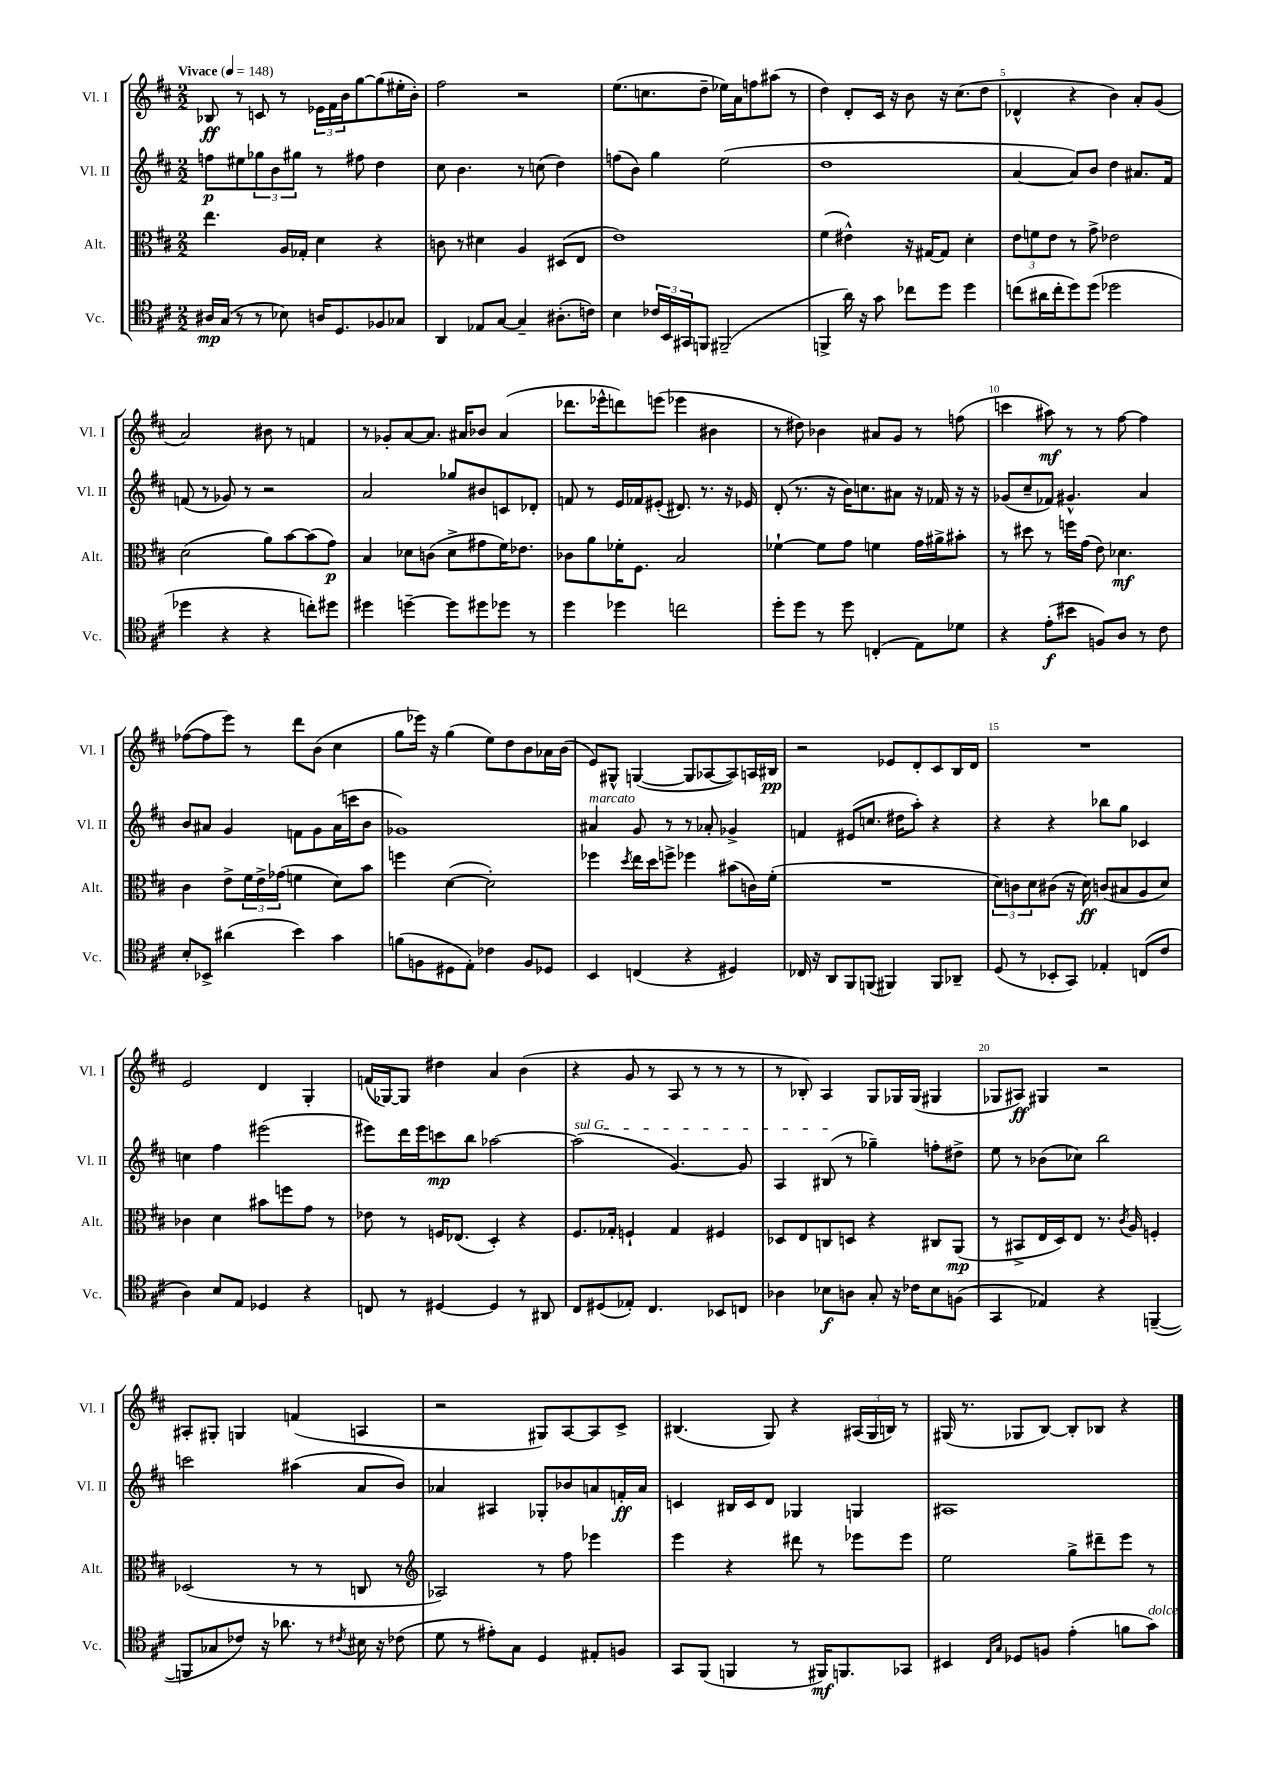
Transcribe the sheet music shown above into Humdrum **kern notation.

**kern	**dynam	**kern	**dynam	**kern	**dynam	**kern	**dynam
*part4	*part4	*part3	*part3	*part2	*part2	*part1	*part1
*staff4	*staff4	*staff3	*staff3	*staff2	*staff2	*staff1	*staff1
*I"Vc.	*	*I"Alt.	*	*I"Vl. II	*	*I"Vl. I	*
*I'Vc.	*	*I'Alt.	*	*I'Vl. II	*	*I'Vl. I	*
*clefC4	*	*clefC3	*	*clefG2	*	*clefG2	*
*k[f#c#]	*	*k[f#c#]	*	*k[f#c#]	*	*k[f#c#]	*
*M2/2	*	*M2/2	*	*M2/2	*	*M2/2	*
*MM148	*	*MM148	*	*MM148	*	*MM148	*
=1	=1	=1	=1	=1	=1	=1	=1
!	!	!	!	!	!	!LO:TX:a:B:t=Vivace	!
16A#X/LL	mp	4.ee\	.	8ffn\L	p	8B-X/	ff
(16G/JJ	.	.	.	.	.	.	.
8r	.	.	.	8ee#X\	.	8r	.
8r	.	.	.	12gg-X\	.	8cn/	.
.	.	.	.	12b\	.	.	.
8B-X\)	.	16A/LL	.	.	.	8r	.
.	.	.	.	12gg#X\J	.	.	.
.	.	16G-X'/JJ	.	.	.	.	.
16An/KL	.	4d\	.	8r	.	24e-X\LL	.
.	.	.	.	.	.	24f#\	.
8.D/	.	.	.	.	.	.	.
.	.	.	.	.	.	24b\J	.
.	.	.	.	8ff#X\	.	[8gg\	.
8F-X/	.	4r	.	4dd\	.	(8gg\]	.
8G-X/J	.	.	.	.	.	16ee#X'\L	.
.	.	.	.	.	.	16b'\JJ)	.
=2	=2	=2	=2	=2	=2	=2	=2
4AA/	.	8cn\	.	8cc#\	.	2ff#\	.
.	.	8r	.	4.b\	.	.	.
8E-X/L	.	4d#X\	.	.	.	.	.
[8G/J	.	.	.	.	.	.	.
4G~/]	.	4A/	.	8r	.	2r	.
.	.	.	.	(8ccn\	.	.	.
(8.A#X'\L	.	(8D#X/L	.	4dd\)	.	.	.
.	.	8E/J	.	.	.	.	.
16cn\Jk)	.	.	.	.	.	.	.
=3	=3	=3	=3	=3	=3	=3	=3
4B\	.	1e)	.	(8ffn\L	.	(8.ee\L	.
.	.	.	.	8b\J)	.	.	.
.	.	.	.	.	.	8.ccn\	.
24c-X/LL	.	.	.	4gg\	.	.	.
24BB/	.	.	.	.	.	.	.
24GG#X/J	.	.	.	.	.	.	.
8FFn/J	.	.	.	.	.	8dd~\J	.
(2FF#X~/	.	.	.	(2ee\	.	16ee-X\LL)	.
.	.	.	.	.	.	16a\J	.
.	.	.	.	.	.	8ffn\	.
.	.	.	.	.	.	(8aa#X\J	.
.	.	.	.	.	.	8r	.
=4	=4	=4	=4	=4	=4	=4	=4
4FFn^/	.	(4f#\	.	1dd	.	4dd\)	.
16a\)	.	4e#X^^\)	.	.	.	8d'/L	.
16r	.	.	.	.	.	.	.
8g\	.	.	.	.	.	16c#/Jk	.
.	.	.	.	.	.	16r	.
8cc-X\L	.	16r	.	.	.	8b\	.
.	.	[16G#X/KL	.	.	.	.	.
8dd\J	.	8G#/J]	.	.	.	16r	.
.	.	.	.	.	.	(8.cc#\L	.
4dd\	.	4d'\	.	.	.	.	.
.	.	.	.	.	.	8dd\J	.
=5	=5	=5	=5	=5	=5	=5	=5
(8ccn\L	.	12e\L	.	[4a/	.	4d-X^^/	.
.	.	12fn\	.	.	.	.	.
16a#X\L	.	.	.	.	.	.	.
.	.	12e\J	.	.	.	.	.
16cc'\J	.	.	.	.	.	.	.
8dd\)	.	8r	.	8a/L])	.	4r	.
(8dd\J	.	8g^\	.	8b/J	.	.	.
2dd-X\	.	2e-X\	.	4dd\	.	4b\)	.
.	.	.	.	8.a#X/L	.	8a'/L	.
.	.	.	.	.	.	(8g/J	.
.	.	.	.	16f#/Jk	.	.	.
!!LO:LB:g=z
=6	=6	=6	=6	=6	=6	=6	=6
4dd-X\	.	(2d\	.	(8fn/	.	2a/)	.
.	.	.	.	8r	.	.	.
4r	.	.	.	8g-X/)	.	.	.
.	.	.	.	8r	.	.	.
4r	.	8a\L)	.	2r	.	8b#X\	.
.	.	[8b\	.	.	.	8r	.
8ccn'\L)	.	(8b\]	.	.	.	4fn/	.
8dd#X\J	.	8g\J)	p	.	.	.	.
=7	=7	=7	=7	=7	=7	=7	=7
4dd#X\	.	4B/	.	2a/	.	8r	.
.	.	.	.	.	.	8g-X'/L	.
[4ddn~\	.	8d-X\L	.	.	.	[8a/	.
.	.	(8cn\J	.	.	.	8.a/J]	.
8dd\L]	.	8d-^\L	.	8gg-X/L	.	.	.
.	.	.	.	.	.	16a#X/KL	.
8dd#X\	.	8g#X\	.	8b#X/	.	8b-X/J	.
8dd-X\J	.	16f#\K)	.	8cn/	.	(4a#/	.
.	.	8.e-X\J	.	.	.	.	.
8r	.	.	.	8d-X'/J	.	.	.
=8	=8	=8	=8	=8	=8	=8	=8
4dd\	.	8c-X\L	.	8fn/	.	8.ddd-X\L	.
.	.	8a\	.	8r	.	.	.
.	.	.	.	.	.	16eee-X^^\k	.
4dd-X\	.	16f-X'\K	.	16e/LL	.	8dddn\)	.
.	.	8.F#\J	.	16f-X/J	.	.	.
.	.	.	.	(8e#X'/J	.	(8eeen\J	.
2ccn\	.	2B/	.	8.d#X/)	.	4eee-X\	.
.	.	.	.	8.r	.	.	.
.	.	.	.	.	.	4b#X\	.
.	.	.	.	16r	.	.	.
.	.	.	.	16e-X/	.	.	.
=9	=9	=9	=9	=9	=9	=9	=9
8dd'\L	.	[4f-X`\	.	(8d'/	.	8r	.
8dd\J	.	.	.	8.r	.	8dd#X\)	.
8r	.	8f-\L]	.	.	.	4b-X\	.
.	.	.	.	16r	.	.	.
8dd\	.	8g\J	.	16b\KL)	.	.	.
.	.	.	.	8.ccn\	.	.	.
(4Cn'/	.	4fn\	.	.	.	8a#X/L	.
.	.	.	.	8a#X\J	.	8g/J	.
8E\L)	.	16g\LL	.	16r	.	8r	.
.	.	16a#X^\J	.	16f-X/	.	.	.
8d-X\J	.	8b#X'\J	.	16r	.	(8ffn\	.
.	.	.	.	16r	.	.	.
=10	=10	=10	=10	=10	=10	=10	=10
4r	.	8r	.	(8g-X/L	.	4cccn\	.
.	.	8dd#X\	.	8cc#~/	.	.	.
(8e'\L	f	8r	.	8f-X/J)	.	8aa#X\)	mf
8b#X\J	.	16ffn\LL	.	4.g#X^^/	.	8r	.
.	.	(16g\JJ	.	.	.	.	.
8Fn/L)	.	8e\)	.	.	.	8r	.
8A/J	.	4.d-X\	mf	.	.	[8ff#\	.
8r	.	.	.	4a/	.	4ff#\]	.
8c#\	.	.	.	.	.	.	.
!!LO:LB:g=z
=11	=11	=11	=11	=11	=11	=11	=11
8B'/L	.	4c#\	.	8b/L	.	([8ff-X\L	.
8BB-X^/J	.	.	.	8a#X/J	.	8ff-\]	.
(4a#X\	.	8e^\L	.	4g/	.	8eee\J)	.
.	.	24f#\L	.	.	.	8r	.
.	.	24e^\	.	.	.	.	.
.	.	(24g-X\JJ	.	.	.	.	.
4b\)	.	4fn\	.	8fn\L	.	8ddd\L	.
.	.	.	.	8g\	.	(8b\J	.
4g\	.	8d\L)	.	(16a#\L	.	4cc#\	.
.	.	.	.	16cccn\J	.	.	.
.	.	8b\J	.	8b\J	.	.	.
=12	=12	=12	=12	=12	=12	=12	=12
(8fn\L	.	4ffn\	.	1g-X)	.	8gg\L	.
8Fn\	.	.	.	.	.	16eee-X\Jk)	.
.	.	.	.	.	.	16r	.
8D#X\	.	([4d\	.	.	.	(4gg\	.
8E'\J)	.	.	.	.	.	.	.
4c-X\	.	2d'\])	.	.	.	8ee\L)	.
.	.	.	.	.	.	8dd\	.
8F/L	.	.	.	.	.	8b\	.
8D-X/J	.	.	.	.	.	16a-X\L	.
.	.	.	.	.	.	(16b\JJ	.
=13	=13	=13	=13	=13	=13	=13	=13
!	!	!	!	!LO:TX:a:i:t=marcato	!	!	!
4BB/	.	4ff-X\	.	4a#X/	.	8e/L)	.
.	.	.	.	.	.	8G#X^^/J	.
.	.	8qdd/	.	.	.	.	.
(4Cn/	.	16ee\LL	.	8g/	.	([4Gn/	.
.	.	16dd\J	.	.	.	.	.
.	.	8ffn^\J	.	8r	.	.	.
4r	.	4ff-X\	.	8r	.	8G/L]	.
.	.	.	.	8a-X'/	.	[8A-X/	.
4D#X/)	.	(8b#X\L	.	4g-X^/	.	8A-/])	.
.	.	16cn\L)	.	.	.	16An/L	.
.	.	(16f#'\JJ	.	.	.	16B#X/JJ	pp
=14	=14	=14	=14	=14	=14	=14	=14
16C-X/	.	1r	.	4fn/	.	2r	.
16r	.	.	.	.	.	.	.
8AA/L	.	.	.	.	.	.	.
8FF#/	.	.	.	(8e#X/L	.	.	.
(8FFn/J	.	.	.	8.ccn/J	.	.	.
4FF#X/)	.	.	.	.	.	8e-X/L	.
.	.	.	.	16dd#X\KL	.	.	.
.	.	.	.	8aa'\J)	.	8d'/	.
8FF#/L	.	.	.	4r	.	8c#/	.
8AA-X~/J	.	.	.	.	.	16B/L	.
.	.	.	.	.	.	16d/JJ	.
=15	=15	=15	=15	=15	=15	=15	=15
(8D/	.	12d\L)	.	4r	.	1r	.
.	.	12cn\	.	.	.	.	.
8r	.	.	.	.	.	.	.
.	.	12d\	.	.	.	.	.
8BB-X'/L	.	(8c#X\J	.	4r	.	.	.
8GG/J)	.	16r	.	.	.	.	.
.	.	16d\)	ff	.	.	.	.
4E-X'/	.	(8cn/L	.	8bb-X\L	.	.	.
.	.	8B#X/	.	8gg\J	.	.	.
(8Cn/L	.	8A/	.	4c-X/	.	.	.
8c#/J	.	8d/J)	.	.	.	.	.
!!LO:LB:g=z
=16	=16	=16	=16	=16	=16	=16	=16
4A\)	.	4c-X\	.	4ccn\	.	2e/	.
8B/L	.	4d\	.	4ff#\	.	.	.
8E/J	.	.	.	.	.	.	.
4D-X/	.	8b#X\L	.	(2eee#X\	.	4d/	.
.	.	8ffn\	.	.	.	.	.
4r	.	8g\J	.	.	.	4G'/	.
.	.	8r	.	.	.	.	.
=17	=17	=17	=17	=17	=17	=17	=17
8Cn/	.	8e-X\	.	8eee#X\L)	.	(16fn/LL	.
.	.	.	.	.	.	[16G-X/J)	.
8r	.	8r	.	16ddd\L	.	8G-/J]	.
.	.	.	.	16eee#\J	.	.	.
[4D#X/	.	16Fn/KL	.	8cccn\	mp	4dd#X\	.
.	.	(8.E-X/J	.	.	.	.	.
.	.	.	.	8bb\J	.	.	.
4D#/]	.	4D'/)	.	[2aa-X\	.	4a/	.
8r	.	4r	.	.	.	(4b\	.
8AA#X/	.	.	.	.	.	.	.
=18	=18	=18	=18	=18	=18	=18	=18
!	!	!	!	!LO:TX:a:i:t=sul G	!	!	!
8C#/L	.	8.F#/L	.	(2aa-\]	.	4r	.
(8D#X/	.	.	.	.	.	.	.
.	.	16G-X'/Jk	.	.	.	.	.
8E-X'/J)	.	4Fn`/	.	.	.	8g/	.
4.C#/	.	.	.	.	.	8r	.
.	.	4G-/	.	[4.g/)	.	8A/	.
.	.	.	.	.	.	8r	.
8BB-X/L	.	4F#X/	.	.	.	8r	.
8Cn/J	.	.	.	8g/]	.	8r	.
=19	=19	=19	=19	=19	=19	=19	=19
4A-X\	.	8D-X/L	.	4A/	.	8r	.
.	.	8E/	.	.	.	8B-X'/)	.
8B-X\L	f	8Cn/	.	(8B#X/	.	4A/	.
8An\J	.	8Dn/J	.	8r	.	.	.
8G'/	.	4r	.	4gg-X~\)	.	8G/L	.
16r	.	.	.	.	.	16G-X/L	.
16c-X\KL	.	.	.	.	.	(16G-/JJ	.
8B-\	.	8C#X/L	.	8ffn'\L	.	4G#X/	.
(8Fn\J	.	(8AA/J	mp	8dd#X^\J	.	.	.
=20	=20	=20	=20	=20	=20	=20	=20
4GG/	.	8r	.	8ee\	.	8G-X/L	.
.	.	8BB#X^/L	.	8r	.	8A#X/J)	ff
4E-X/)	.	16E/L	.	(8b-X\L	.	4G#X/	.
.	.	16D/J)	.	.	.	.	.
.	.	8E/J	.	8cc-X\J)	.	.	.
4r	.	8.r	.	2bb\	.	2r	.
.	.	8qc#/	.	.	.	.	.
.	.	16A/	.	.	.	.	.
([4FFn~/	.	4Fn'/	.	.	.	.	.
!!LO:LB:g=z
=21	=21	=21	=21	=21	=21	=21	=21
8FFn/L]	.	(2D-X/	.	2cccn\	.	8A#X'/L	.
8G-X/	.	.	.	.	.	8G#X'/J	.
8c-X/J)	.	.	.	.	.	4Gn/	.
16r	.	.	.	.	.	.	.
8.a-X\	.	.	.	.	.	.	.
.	.	8r	.	(4aa#X\	.	(4fn/	.
8r	.	8r	.	.	.	.	.
8qc#X/	.	.	.	.	.	.	.
16B#X\	.	8Cn/	.	8a/L	.	4An/	.
16r	.	.	.	.	.	.	.
(8c-X\	.	8r	.	8b/J)	.	.	.
=22	=22	=22	=22	=22	=22	=22	=22
*	*	*clefG2	*	*	*	*	*
8d\	.	2A-X/)	.	4a-X/	.	2r	.
8r	.	.	.	.	.	.	.
8e#X'\L)	.	.	.	4A#X/	.	.	.
8G\J	.	.	.	.	.	.	.
4D/	.	8r	.	8G-X'/L	.	8G#X/L)	.
.	.	8ff#\	.	8b-X/	.	[8A/	.
8E#X'/L	.	4eee-X\	.	8an/	.	8A/]	.
8Fn/J	.	.	.	16fn'/L	ff	8c#^/J	.
.	.	.	.	16a/JJ	.	.	.
=23	=23	=23	=23	=23	=23	=23	=23
8GG/L	.	4eee\	.	4cn/	.	(4.B#X/	.
(8FF#/J	.	.	.	.	.	.	.
4FFn/	.	4r	.	16B#X/LL	.	.	.
.	.	.	.	16c/J	.	.	.
.	.	.	.	8d/J	.	8G/)	.
8r	.	8ddd#X\	.	4G-X/	.	4r	.
16FF#X/KL)	mf	8r	.	.	.	.	.
8.FFn/	.	.	.	.	.	.	.
.	.	8eee-X\L	.	4Gn/	.	(24A#X/LL	.
.	.	.	.	.	.	24G/	.
.	.	.	.	.	.	24Bn/JJ)	.
8GG-X/J	.	8eee-\J	.	.	.	8r	.
=24	=24	=24	=24	=24	=24	=24	=24
4BB#X/	.	2ee\	.	1A#X	.	(16G#X/	.
.	.	.	.	.	.	8.r	.
16qqC#/LL	.	.	.	.	.	.	.
16qqG/JJ	.	.	.	.	.	.	.
8D-X/L	.	.	.	.	.	8G-X/L	.
8Fn/J	.	.	.	.	.	[8B/J)	.
(4e'\	.	8gg^\L	.	.	.	8B'/L]	.
.	.	8ddd#X~\	.	.	.	8B-X/J	.
8fn\L	.	8eee\J	.	.	.	4r	.
!LO:TX:a:i:t=dolce	!	!	!	!	!	!	!
8g\J)	.	8r	.	.	.	.	.
==	==	==	==	==	==	==	==
*-	*-	*-	*-	*-	*-	*-	*-
